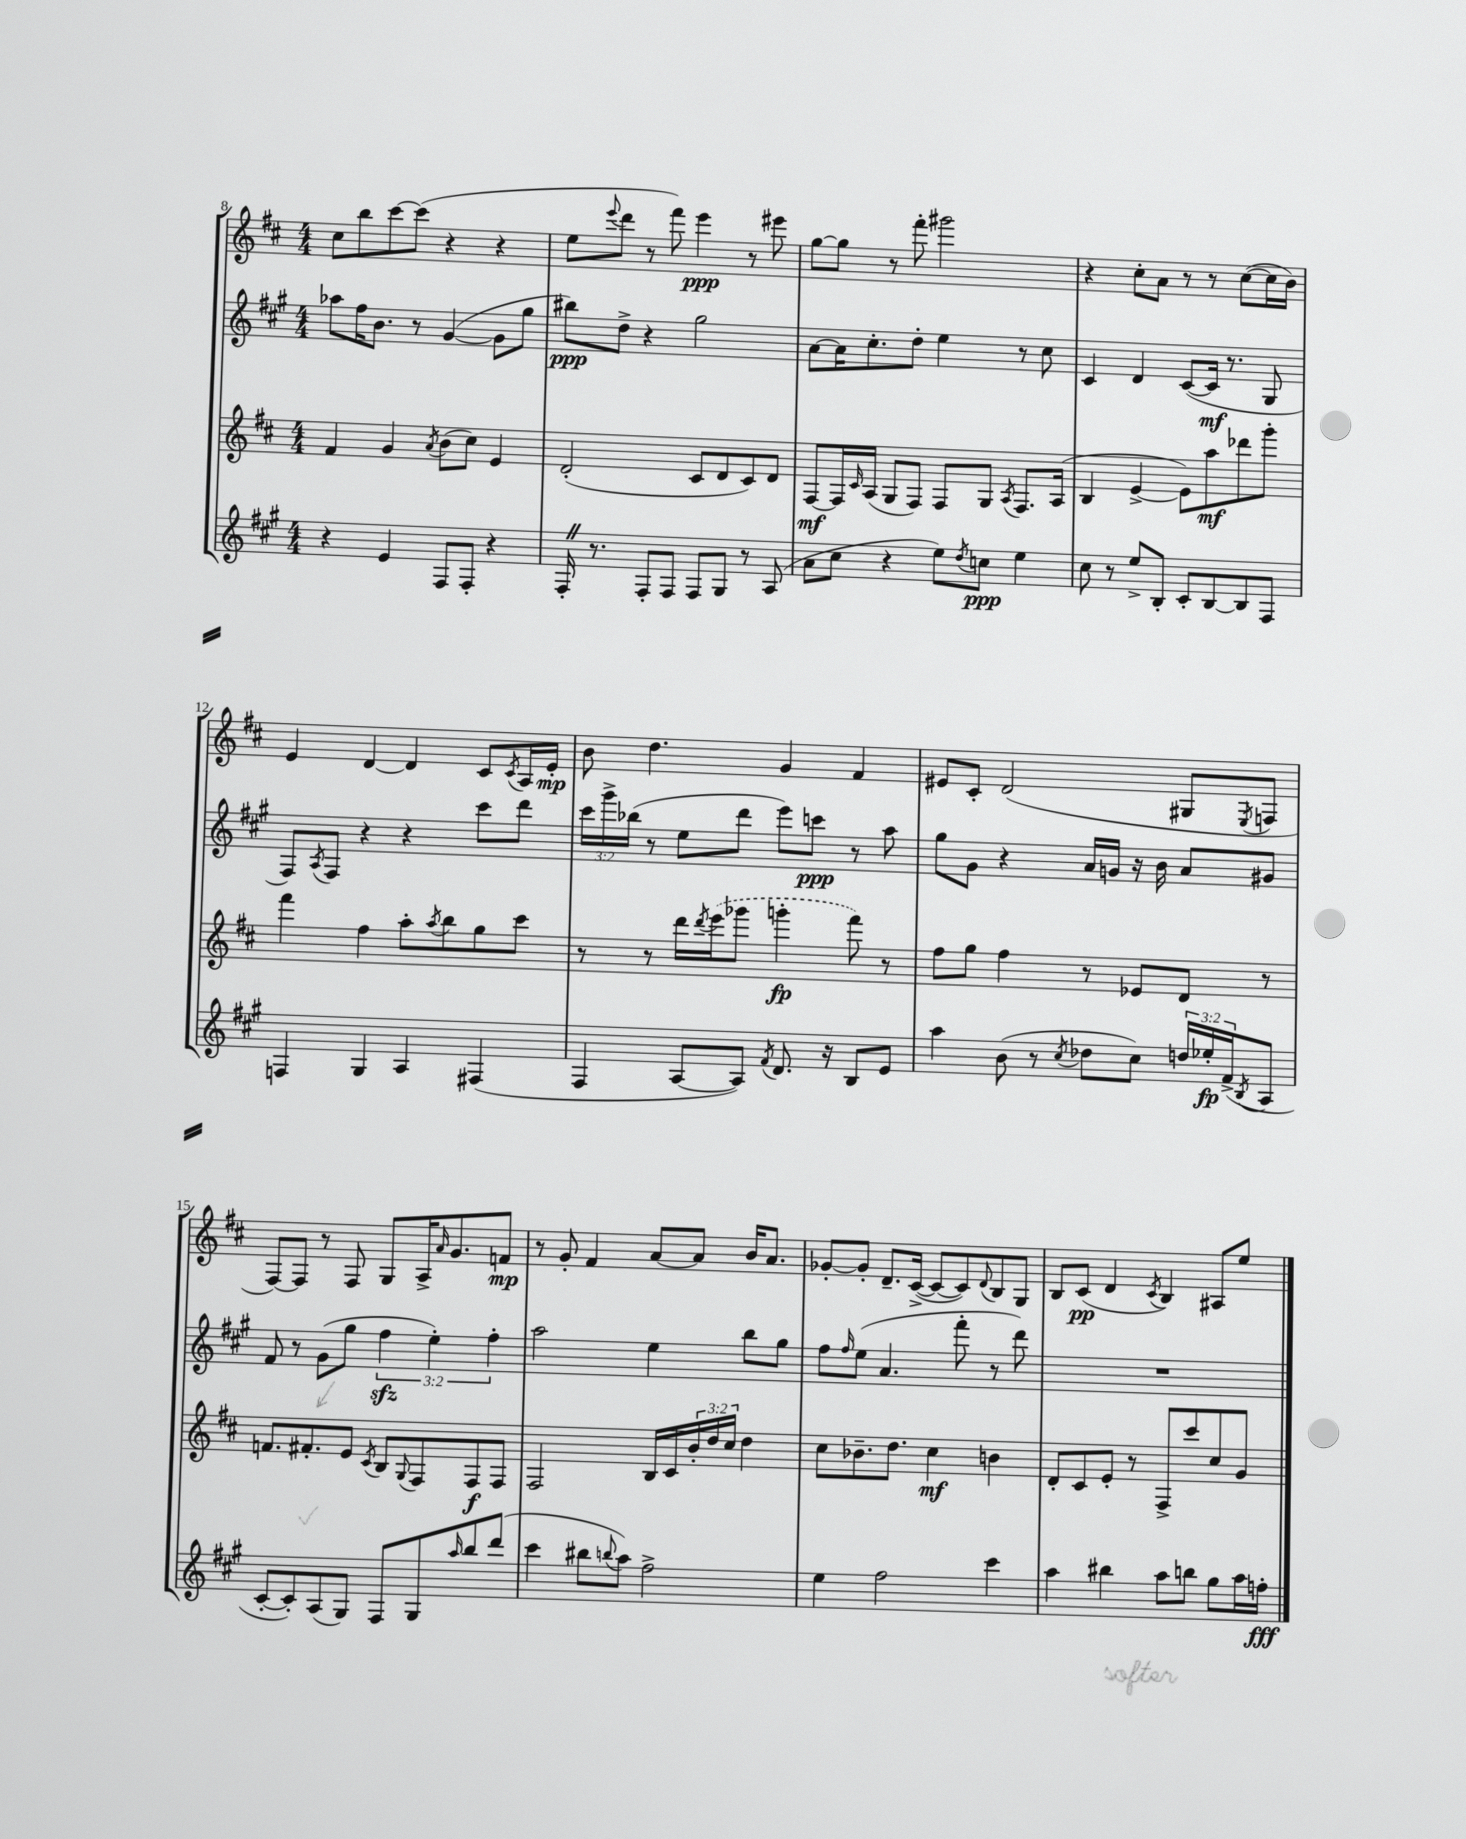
<<
\new StaffGroup <<
\new Staff = "s0" {
    \clef treble \key d \major \numericTimeSignature \time 4/4
    cis''8 b''8 cis'''8~ cis'''8( r4 r4 |
    e''8 \appoggiatura { e'''8 } d'''8 r8 fis'''8) e'''4\ppp r8 eis'''8 |
    g''8~ g''8 r8 fis'''8-. gis'''2 |
    r4 cis''8-. a'8 r8 r8 cis''8~( cis''16 b'16) |
    e'4 d'4~ d'4 cis'8 \acciaccatura { cis'8 } a16 e'16-.\mp |
    b'8 d''4. g'4 fis'4 |
    eis'8 cis'8-. d'2( gis8 \acciaccatura { e8 } f8 |
    fis8~) fis8 r8 fis8 g8 a16-> \grace { a'16 } g'8. f'8\mp |
    r8 g'8-. fis'4 a'8~ a'8 b'16 a'8. |
    ges'8~-. ges'8-. d'8.-- cis'16~->( cis'8~ cis'8) \appoggiatura { d'8 } b8 g8 |
    b8 cis'8\pp( d'4 \acciaccatura { cis'8 } b4) ais8 e''8 \bar "|." |
}
\new Staff = "s1" {
    \clef treble \key a \major \numericTimeSignature \time 4/4 \override Staff.TupletNumber.text = #tuplet-number::calc-fraction-text
    aes''8 fis''16 b'8. r8 gis'4~( gis'8 gis''8 |
    bis''8\ppp) d''8-> r4 gis''2 |
    a'8~ a'16 cis''8.-. d''8-. e''4 r8 cis''8 |
    cis'4 d'4 cis'8~( cis'16\mf r8. gis8 |
    fis8) \acciaccatura { a8 } fis8 r4 r4 cis'''8 d'''8 |
    \tuplet 3/2 { cis'''16 gis'''16-> bes''16( } r8 e''8 d'''8 e'''8) c'''8\ppp r8 a''8 |
    gis''8 gis'8 r4 a'16 g'16 r16 b'16 a'8 gis'8 |
    fis'8 r8 gis'8( gis''8 \tuplet 3/2 { fis''4\sfz e''4-.) fis''4-. } |
    a''2 e''4 b''8 gis''8 |
    fis''8 \grace { fis''16 } e''8( a'4. fis'''8-. r8 d'''8) |
    R1 \bar "|." |
}
\new Staff = "s2" {
    \clef treble \key d \major \numericTimeSignature \time 4/4 \override Staff.TupletNumber.text = #tuplet-number::calc-fraction-text
    fis'4 g'4 \acciaccatura { a'8 } b'8( cis''8) e'4 |
    d'2-.( cis'8 d'8 cis'8) d'8 |
    fis8~\mf fis16 \grace { cis'16 } a16( g8 fis8) fis8 g8 \acciaccatura { a8 } fis8. a16( |
    b4 e'4~-> e'8) a''8\mf des'''8 g'''8-. |
    fis'''4 fis''4 a''8-. \acciaccatura { a''8 } b''8 g''8 cis'''8 |
    r8 r8 d'''16 \acciaccatura { d'''8 } \once \slurDashed e'''16( ges'''8 g'''4-.\fp fis'''8) r8 |
    fis''8 g''8 fis''4 r8 ees'8 d'8 r8 |
    f'8. fis'8.-. e'8 \acciaccatura { cis'8 } b8 \appoggiatura { g8 } fis8 fis8\f fis8 |
    fis2 b16 cis'16 \tuplet 3/2 { b'16-. d''16 cis''16 } d''4 |
    cis''8 bes'8.-- d''8. cis''4\mf b'4 |
    d'8-. cis'8 e'8-. r8 fis8-> cis'''8 cis''8 g'8 \bar "|." |
}
\new Staff = "s3" {
    \clef treble \key a \major \numericTimeSignature \time 4/4 \override Staff.TupletNumber.text = #tuplet-number::calc-fraction-text
    r4 e'4 fis8 fis8-. r4 |
    fis16-. \once \override BreathingSign.text = \markup { \musicglyph "scripts.caesura.straight" } \breathe r8. fis8-. fis8 fis8 gis8 r8 a8( |
    a'8 cis''8 r4 e''8) \acciaccatura { d''8 } c''8\ppp e''4 |
    cis''8 r8 e''8-> b8-. cis'8-. b8~ b8 fis8 |
    f4 gis4 a4 fis4( |
    fis4 a8~ a8) \acciaccatura { fis'8 } d'8. r16 b8 e'8 |
    a''4 b'8( r8 \acciaccatura { cis''8 } des''8 cis''8) \tuplet 3/2 { d''16 ees''16-.\fp fis'16->( } \acciaccatura { b8 } a8 |
    cis'8~-. cis'8-.) a8( gis8) fis8 gis8 \grace { a''16 } b''8 d'''8( |
    cis'''4 bis''8 \appoggiatura { b''8 } a''8) fis''2-> |
    e''4 fis''2 cis'''4 |
    a''4 bis''4 a''8 b''8 gis''8 a''16 f''16-.\fff \bar "|." |
}
>>
>>
\layout { \context { \Score currentBarNumber = #8 } }
